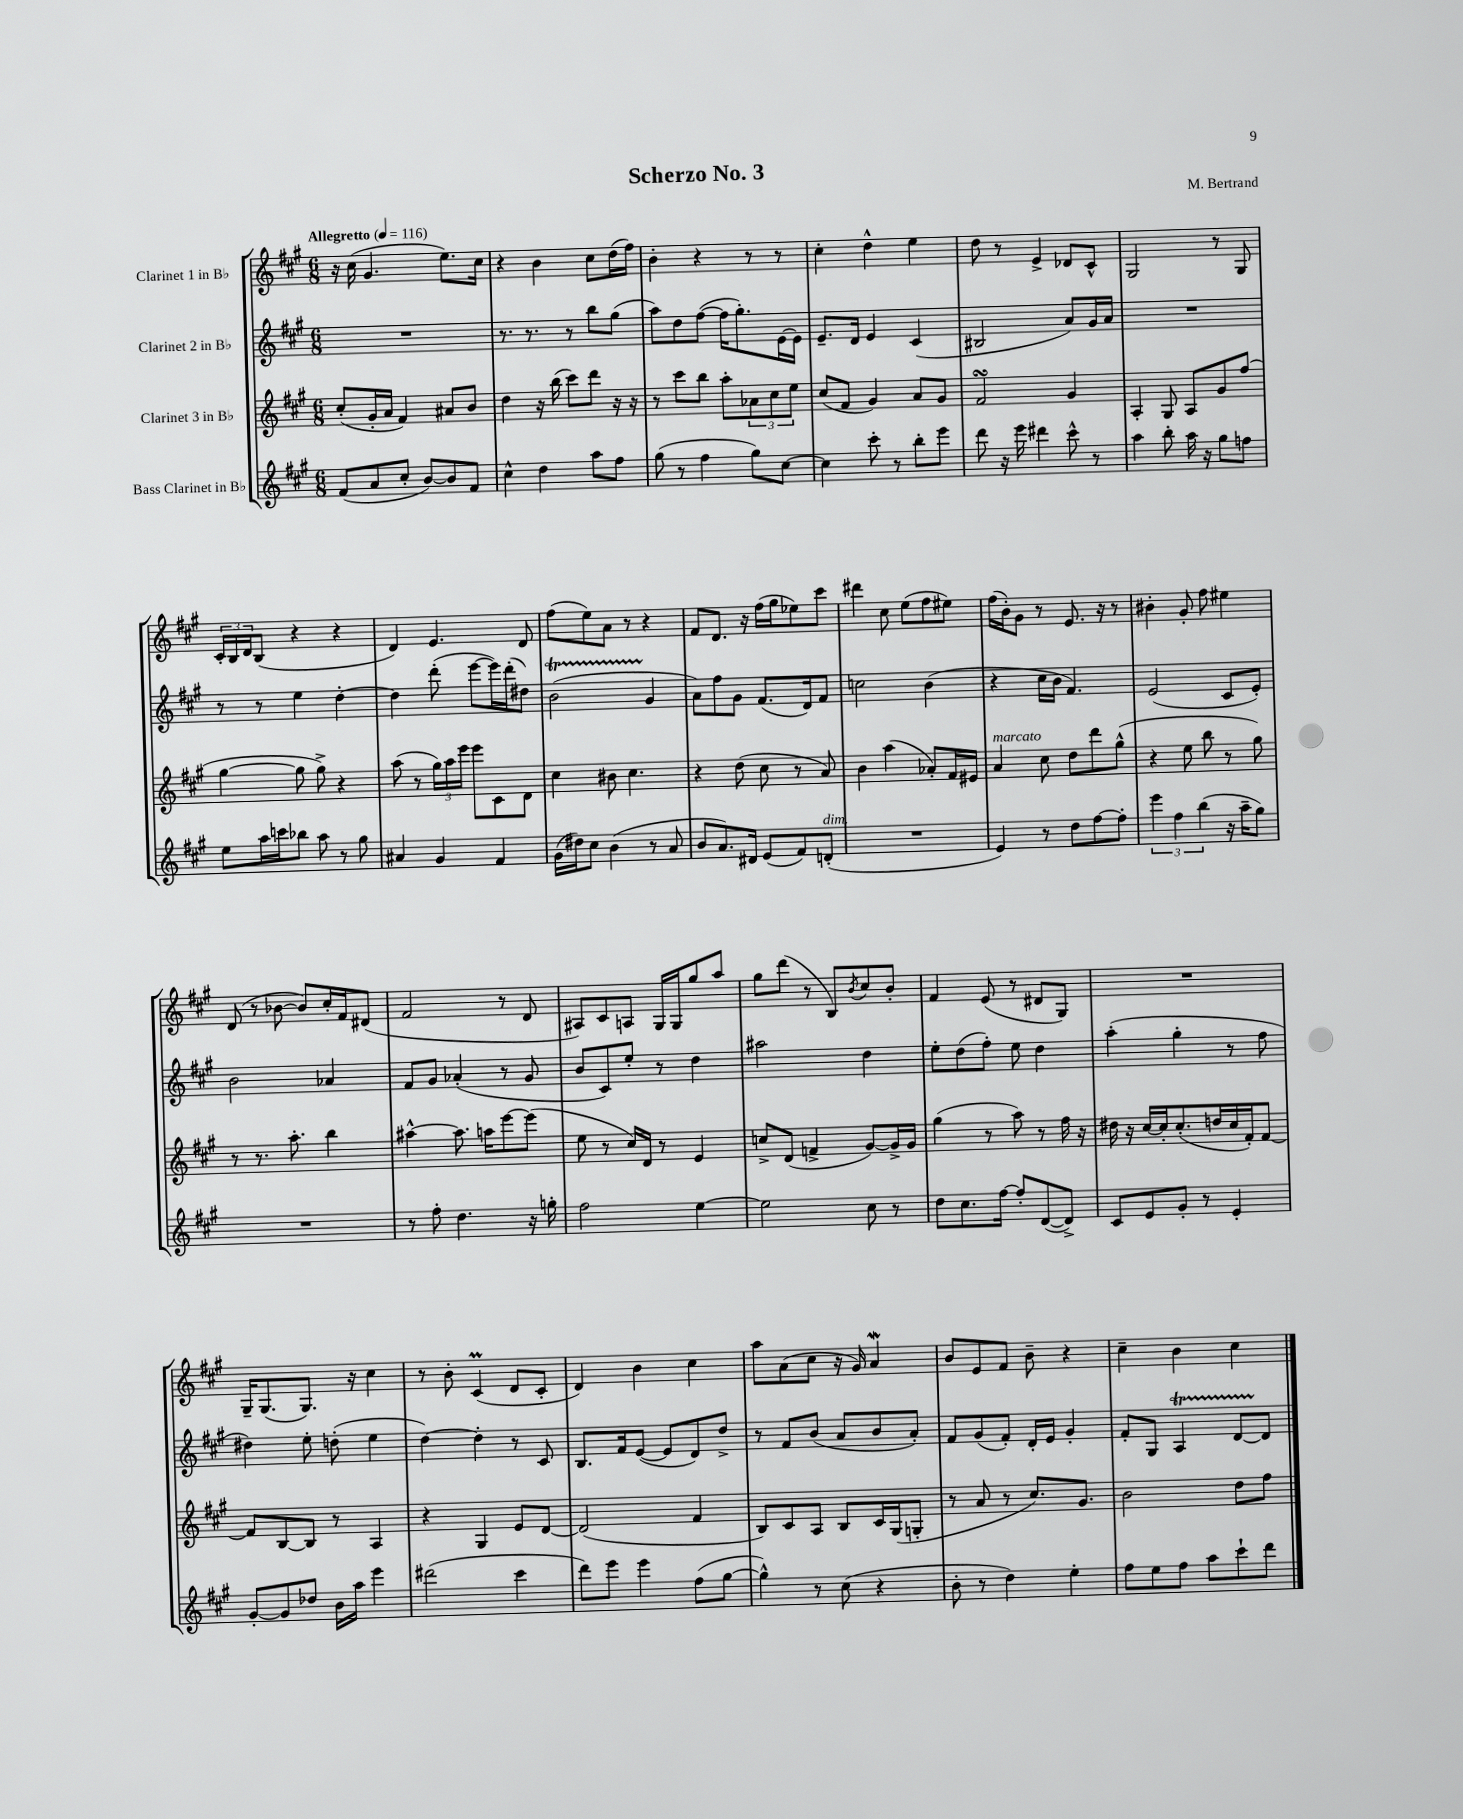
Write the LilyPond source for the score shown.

\header { title = "Scherzo No. 3" composer = "M. Bertrand" }
<<
\new StaffGroup <<
\new Staff = "s0" \with { instrumentName = "Clarinet 1 in Bb" } {
    \clef treble \key a \major \numericTimeSignature \time 6/8 \tempo "Allegretto" 4 = 116
    r16 cis''16( gis'4. e''8.) cis''16 |
    r4 b'4 cis''8 d''16( fis''16) |
    b'4-. r4 r8 r8 |
    cis''4-. d''4-^ e''4 |
    d''8 r8 e'4-> des'8 cis'8-^ |
    gis2 r8 gis8 |
    \tuplet 3/2 { cis'16-. b16 d'16 } b8( r4 r4 |
    d'4) e'4. d'8 |
    fis''8( e''8) a'8 r8 r4 |
    fis'8 d'8. r16 fis''16( gis''16 ees''8) cis'''8 |
    dis'''4 cis''8 e''8( fis''8 eis''8) |
    fis''16( b'16-.) gis'8 r8 e'8. r16 r8 |
    bis'4-. gis'8-. fis''8 eis''4 |
    d'8( r8 bes'8~ bes'8) cis''16-. fis'16 dis'8( |
    fis'2 r8 d'8 |
    ais8) cis'8 a8 gis16 gis16 gis''8 a''8 |
    gis''8 d'''8( r8 b8) \acciaccatura { b'8 } cis''8 b'8-. |
    fis'4 e'8( r8 dis'8 gis8) |
    R2. |
    gis16-- gis8.( gis8.) r16 cis''4 |
    r8 b'8-. cis'4\prall( d'8 cis'8-. |
    d'4) b'4 cis''4 |
    a''8 a'8( cis''8 r16 gis'16) a'4\mordent |
    b'8 e'8 fis'8 b'8-- r4 |
    cis''4-- b'4 cis''4 \bar "|." |
}
\new Staff = "s1" \with { instrumentName = "Clarinet 2 in Bb" } {
    \clef treble \key a \major \numericTimeSignature \time 6/8
    R2. |
    r8. r8. r8 b''8 gis''8( |
    a''8) d''8 fis''8~( fis''16 gis''8.-.) e'16~ e'16 |
    e'8.-- d'16 e'4 cis'4( |
    bis2 a'8) gis'16 a'16 |
    R2. |
    r8 r8 e''4 d''4~-. |
    d''4 d'''8-.( e'''8~ e'''16) d'''16-.( dis''8) |
    b'2\startTrillSpan( gis'4\stopTrillSpan |
    a'8) fis''8 gis'8 fis'8.( d'16) fis'8 |
    c''2 b'4( |
    r4 cis''16 b'16 fis'4.) |
    e'2( cis'8 e'8-.) |
    b'2 aes'4 |
    fis'8 gis'8 aes'4-.( r8 gis'8 |
    b'8 cis'8) e''8-. r8 d''4 |
    ais''2 d''4 |
    e''8-. d''8( fis''8-.) e''8 d''4 |
    a''4-.( gis''4-. r8 fis''8 |
    dis''4) e''8-. d''8-.( e''4 |
    d''4~) d''4-. r8 cis'8 |
    b8. fis'16 e'8~( e'8 d'8) d''8-> |
    r8 fis'8 b'8( a'8 b'8 a'8-.) |
    fis'8 gis'8( fis'8-.) d'16-. e'16 gis'4-. |
    fis'8-. gis8 a4\startTrillSpan d'8~ d'8\stopTrillSpan \bar "|." |
}
\new Staff = "s2" \with { instrumentName = "Clarinet 3 in Bb" } {
    \clef treble \key a \major \numericTimeSignature \time 6/8
    cis''8-.( gis'16-. a'16 fis'4) ais'8 b'8 |
    d''4 r16 b''16( cis'''8) d'''8 r16 r16 |
    r8 cis'''8 b''8 a''8-. \tuplet 3/2 { aes'8 cis''8 e''8 } |
    cis''8( fis'8 gis'4) a'8 gis'8 |
    fis'2\turn gis'4 |
    a4-. gis8 a8 gis'8 fis''8( |
    gis''4~ gis''8 gis''8->) r4 |
    a''8( r8 \tuplet 3/2 { gis''16) a''16 e'''16 } e'''8 cis'8 d'8 |
    cis''4 bis'8 cis''4. |
    r4 d''8( cis''8 r8 a'8) |
    b'4 a''4( aes'8-.) fis'16 eis'16 |
    a'4^\markup { \italic "marcato" } cis''8 d''8 d'''8 gis''8-^( |
    r4 e''8 b''8 r8 gis''8) |
    r8 r8. a''8.-. b''4 |
    ais''4~-^ ais''8. a''16 e'''8~ e'''8( |
    e''8 r8 cis''16) d'16 r8 e'4 |
    c''8-> d'8( f'4-> gis'8~) gis'16-> gis'16 |
    gis''4( r8 a''8) r8 fis''16 r16 |
    dis''16 r16 cis''16~ cis''16-. cis''8.-.( d''16 cis''16 fis'16-.) fis'8~ |
    fis'8 b8~ b8 r8 a4 |
    r4 gis4 e'8 d'8~ |
    d'2( fis'4 |
    b8) cis'8 a8 b8 cis'16 gis16( g8-. |
    r8 a'8 r8 cis''8.) gis'8. |
    b'2 d''8 fis''8 \bar "|." |
}
\new Staff = "s3" \with { instrumentName = "Bass Clarinet in Bb" } {
    \clef treble \key a \major \numericTimeSignature \time 6/8
    fis'8( a'8 cis''8-. b'8~) b'8 fis'8 |
    cis''4-^ d''4 a''8 fis''8 |
    gis''8( r8 fis''4 gis''8) cis''8~ |
    cis''4 cis'''8-. r8 b''8-. e'''8 |
    d'''8 r16 e'''16 dis'''4 cis'''8-^ r8 |
    a''4 b''8-. a''16 r16 gis''8 f''8 |
    e''8 a''16 c'''16 bes''8 a''8 r8 gis''8 |
    ais'4 gis'4 fis'4 |
    gis'16( dis''16) cis''8 b'4( r8 a'8 |
    b'8 a'8.) dis'16 e'8( fis'8) d'8-.^\markup { \italic "dim." }( |
    R2. |
    e'4) r8 d''8 fis''8~ fis''8-. |
    \tuplet 3/2 { e'''4 fis''4 b''4( } r16 a''16-- gis''8) |
    R2. |
    r8 fis''8-. d''4. r16 g''16-. |
    fis''2 e''4~ |
    e''2 cis''8 r8 |
    d''8 cis''8. fis''16~ fis''8-. d'8~( d'8->) |
    cis'8 e'8 gis'8-. r8 e'4-. |
    gis'8~-. gis'8 des''8 b'16 a''16 e'''4 |
    dis'''2( cis'''4 |
    d'''8) e'''8 e'''4 fis''8( gis''8~ |
    gis''4-^) r8 cis''8( r4 |
    b'8-. r8 d''4) e''4-. |
    fis''8 e''8 fis''8 a''8 cis'''8-! d'''8 \bar "|." |
}
>>
>>
\layout { \context { \Score \remove "Bar_number_engraver" } }
